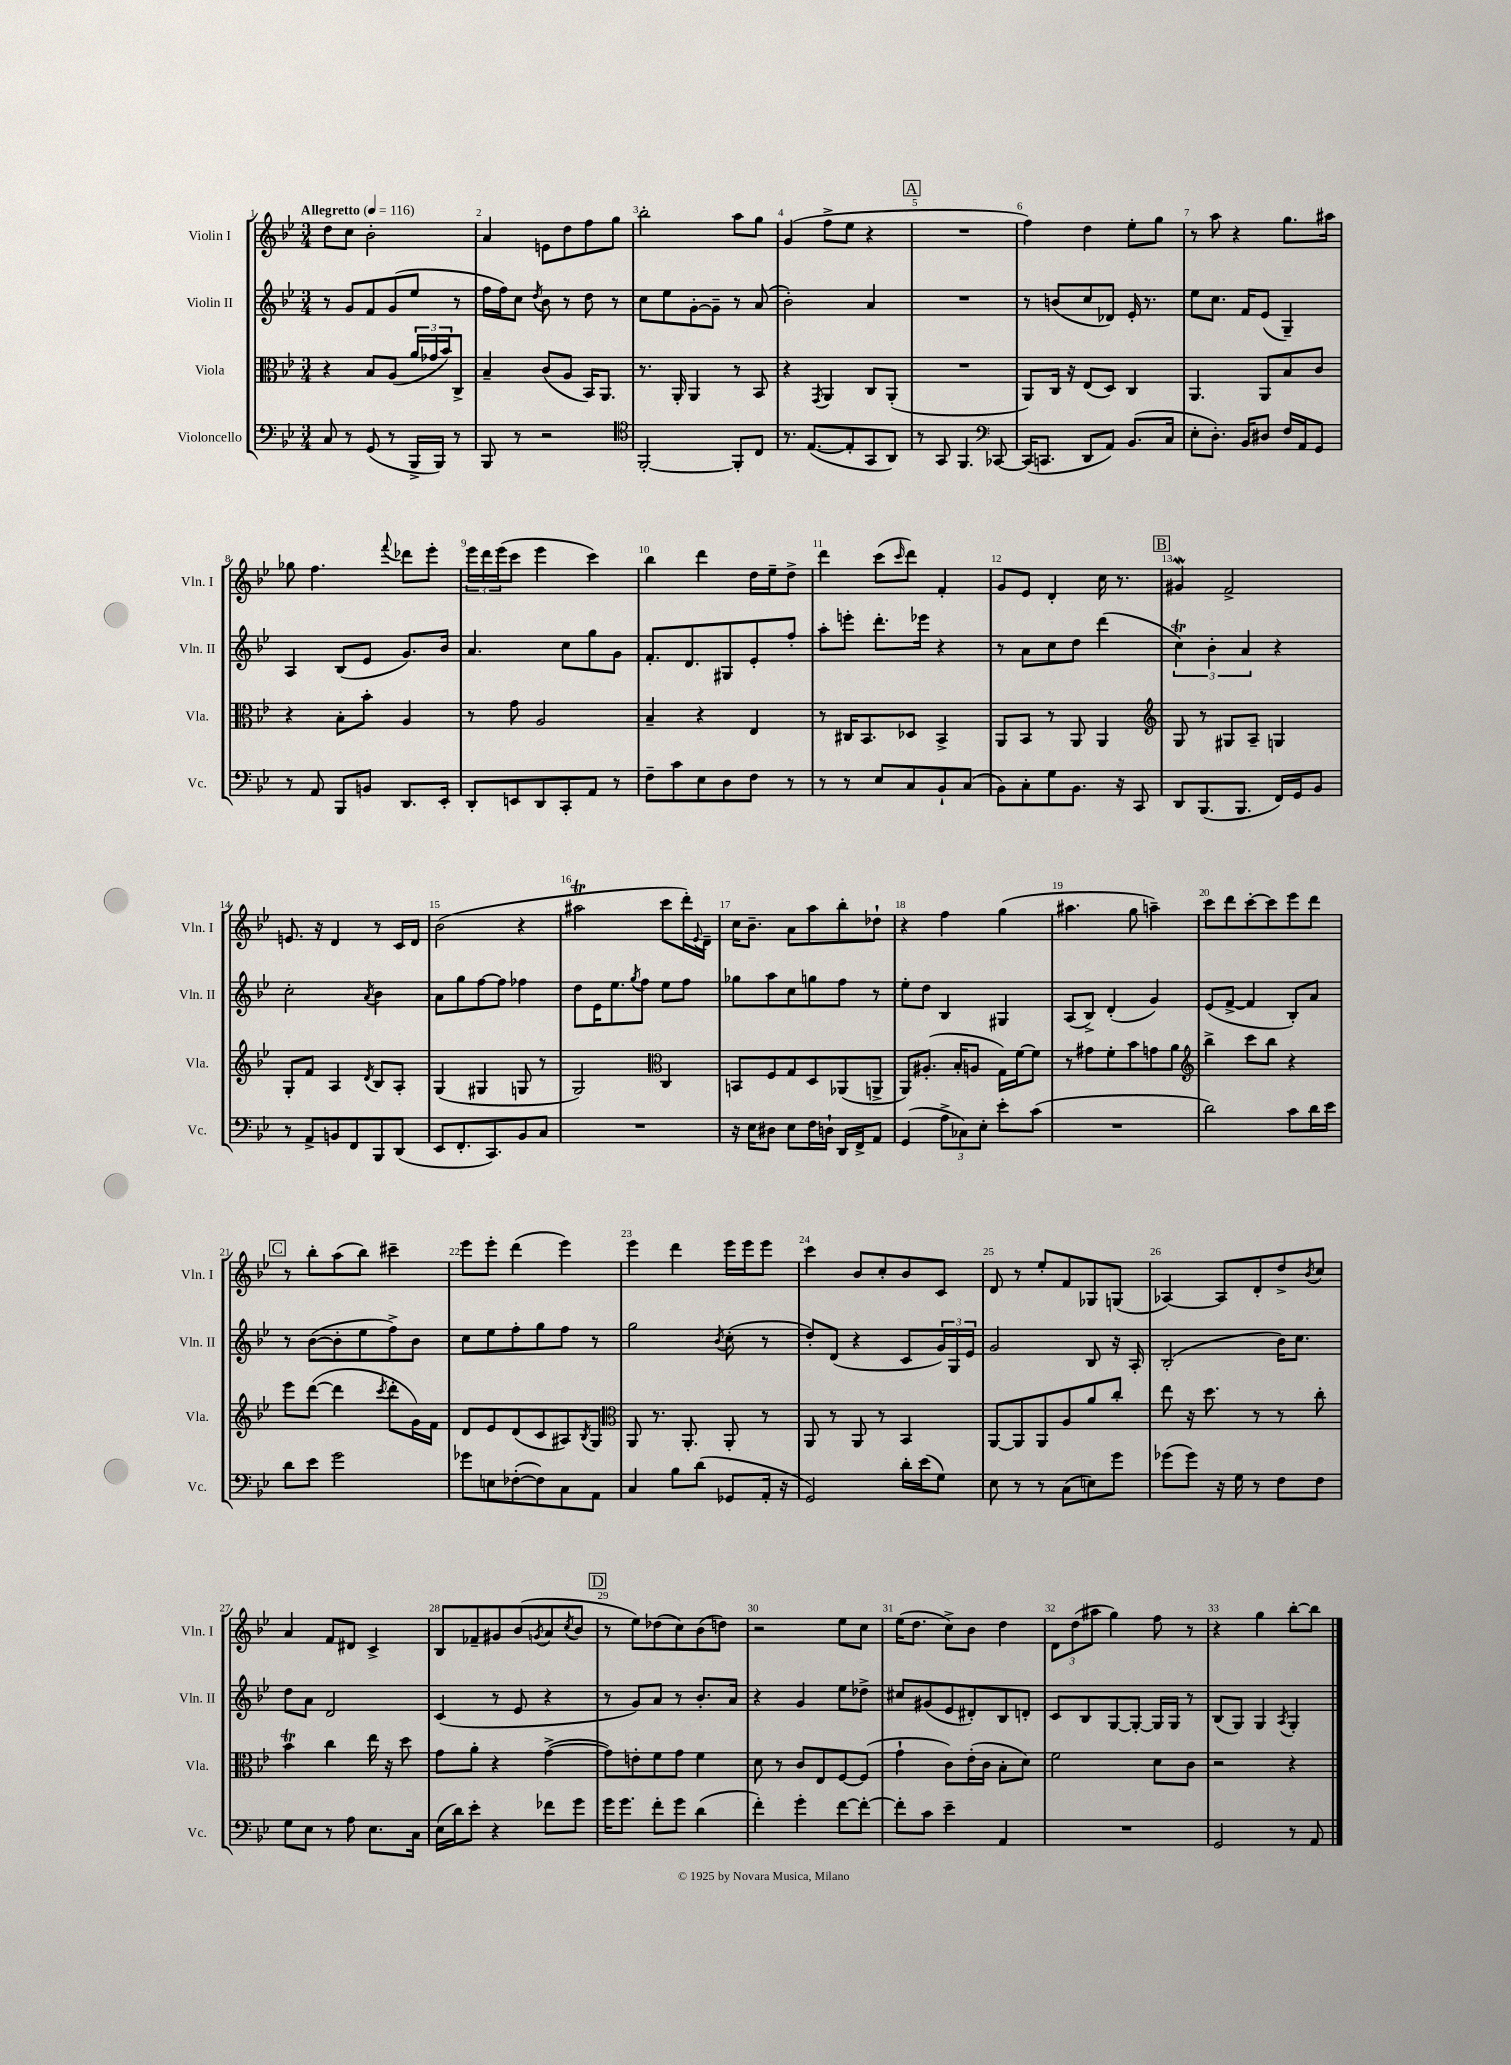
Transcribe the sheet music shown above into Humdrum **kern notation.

**kern	**kern	**kern	**kern
*staff4	*staff3	*staff2	*staff1
*clefF4	*clefC3	*clefG2	*clefG2
*k[b-e-]	*k[b-e-]	*k[b-e-]	*k[b-e-]
*M3/4	*M3/4	*M3/4	*M3/4
*MM116	*MM116	*MM116	*MM116
8C	4r	8r	8dd
8r	.	8g	8cc
(8GG	8B-	8f	2b-'
8r	(8A	(8g	.
16BBB-^	24a	8ee-	.
.	24g-	.	.
16BBB-)	.	.	.
.	24b-)	.	.
8r	8C^	8r	.
=	=	=	=
8BBB-	4B-~	16ff	4a
.	.	16ff)	.
8r	.	8cc	.
.	.	8qdd	.
2r	(8c	8b-	8e
.	8A	8r	8dd
.	16BB-)	8dd	8ff
.	8.AA	.	.
.	.	8r	8gg
=	=	=	=
*clefC4	*	*	*
[2FF'	8.r	8cc	2bb-'
.	.	8ee-	.
.	16AA'	.	.
.	4AA	[8g'	.
.	.	8g~]	.
8FF']	8r	8r	8aa
8C	8BB-	(8a	8gg
=	=	=	=
8.r	4r	2b-')	(4g
([8.E-	.	.	.
.	8qGG	.	.
.	4AA	.	8ff^
8E-']	.	.	8ee-
8GG	8C	4a	4r
8AA)	(8AA'	.	.
=	=	=	=
8r	2.r	2.r	2.r
8GG	.	.	.
4.FF	.	.	.
*clefF4	*	*	*
[8CC-	.	.	.
=	=	=	=
(16CC-]	8AA)	8r	4ff)
8.CC	.	.	.
.	16C	(8b	.
.	16r	.	.
8DD	(8E-	8cc	4dd
8AA)	8D)	8d-)	.
(8.BB-	4C	16e-'	8ee-'
.	.	8.r	.
.	.	.	8gg
16C	.	.	.
=	=	=	=
8E-'	4.AA	8ee-	8r
8.D')	.	8.cc	8aa
.	.	.	4r
16BB-	.	16f	.
8D#	8AA	(8e-	.
16F	8B-	4G~)	8.gg
16AA	.	.	.
8GG	8c	.	.
.	.	.	16aa#
=	=	=	=
8r	4r	4A	8gg-
8AA	.	.	4.ff
8BBB-	8B-'	(8B-	.
8BB	8b-'	8e-	.
.	.	.	8qqfff
8.DD	4A	8.g)	8ddd-
.	.	.	8eee-'
16EE-'	.	16b-	.
=	=	=	=
8DD'	8r	4.a	24eee-
.	.	.	24ddd
.	.	.	(24eee-
8EE	8g	.	8ccc
8DD	2A	.	4eee-
8CC'	.	8cc	.
8AA	.	8gg	4ccc)
8r	.	8g	.
=	=	=	=
8F~	4B-~	8.f'	4bb-
8c	.	.	.
.	.	8.d	.
8E-	4r	.	4ddd
8D	.	8G#	.
8F	4E-	8e-'	16dd
.	.	.	16ee-~
8r	.	8ff'	8dd^
=	=	=	=
8r	8r	8aa'	4ddd
8r	16C#	8eee'	.
.	8.BB-	.	.
8E-	.	8.ddd'	(8ccc
.	.	.	16qqccc
8C	8D-	.	8ddd)
.	.	16eee-	.
8BB-`	4BB-^	4r	4f'
(8C	.	.	.
=	=	=	=
8BB-)	8AA	8r	8g
8C'	8BB-	8a	8e-
8G	8r	8cc	4d'
8.BB-	8AA	8dd	.
.	4AA	(4ddd	16cc
16r	.	.	8.r
8CC	.	.	.
=	=	=	=
*	*clefG2	*	*
8DD	8G	6cc)	4g#
(8.BBB-	8r	.	.
.	.	6b-'	.
.	8G#	.	2f^
8.BBB-	.	.	.
.	.	6a	.
.	8A~	.	.
16FF)	4G	4r	.
16GG	.	.	.
8BB-	.	.	.
=	=	=	=
8r	8G'	2cc'	8.e
8AA^	8f	.	.
.	.	.	16r
8BB	4A	.	4d
8FF	.	.	.
.	8qd	8qa	.
8BBB-	8B-	4b-	8r
(8DD	8A'	.	16c
.	.	.	16d
=	=	=	=
8EE-	(4G	8a	(2b-
8.FF'	.	8gg	.
.	4G#	[8ff	.
8.CC)	.	.	.
.	.	8ff]	.
8BB-	8G	4ff-	4r
8C	8r	.	.
=	=	=	=
2.r	2G)	8dd	2aa#
.	.	16e-	.
.	.	8.ee-	.
.	.	8qgg	.
.	.	8ff	.
*	*clefC3	*	*
.	4C	8ee-	8ccc
.	.	8ff	16ddd')
.	.	.	8qqe-
.	.	.	16d~
=	=	=	=
16r	8BB	8gg-	16cc
16E-	.	.	8.b-~
8D#	8F	8aa	.
8E-	8G	8cc	8a
16F	8D	8gg	8aa
16D`	.	.	.
16DD	(8AA-	8ff	8bb-'
16FF^	.	.	.
8AA	8AA^	8r	8dd-`
=	=	=	=
(4GG	8AA)	8ee-'	4r
.	(8.A#'	8dd	.
12A^	.	4B-	4ff
.	16B-'	.	.
12C-)	.	.	.
.	8A	.	.
12E-'	.	.	.
8e-'	16G)	4G#	(4gg
.	[16f	.	.
(8c	8f]	.	.
=	=	=	=
2.r	8r	(8A	4.aa#
.	8g#	8B-^)	.
.	8f'	(4d'	.
.	8b-	.	8gg
.	8g	4g)	4aa~)
.	8a	.	.
=	=	=	=
*	*clefG2	*	*
2d)	4bb-^	(8e-	8ccc
.	.	[8f^	8ddd
.	8ccc	4f]	[8ccc'
.	8bb-	.	8ccc]
8c	4r	8B-')	8eee-
16d	.	8a	8ddd
16e-	.	.	.
=	=	=	=
8d	8eee-	8r	8r
8e-	([8ddd	([8b-	8bb-'
2g	4ddd]	8b-']	(8aa
.	.	8ee-	8bb-)
.	8qccc	.	.
.	8ddd'	8ff^)	4ccc#~
.	16g)	8b-	.
.	16f	.	.
=	=	=	=
8g-	8d	8cc	8eee-
8E	8e-	8ee-	8eee-'
([8F-'	(8d	8ff'	(4ddd
8F-])	8c	8gg	.
8C	8A#)	8ff	4eee-)
.	8qB-	.	.
8AA	8G	8r	.
=	=	=	=
*	*clefC3	*	*
4C	8AA	2gg	4eee-
.	8.r	.	.
8B-	.	.	4ddd
.	8.AA'	.	.
(8d	.	.	.
.	.	8qb-	.
8GG-	8AA'	(8cc'	16eee-
.	.	.	16eee-
16AA'	8r	8r	8eee-
16r	.	.	.
=	=	=	=
2GG)	8AA	8dd')	4ccc
.	8r	(8d	.
.	8AA	4r	8b-
.	8r	.	8cc'
16d'	4BB-	8c	8b-
(16e-	.	.	.
8G)	.	24g)	8c
.	.	24G	.
.	.	24e-	.
=	=	=	=
8E-	[8AA	2g	8d
8r	8AA]	.	8r
8r	8AA	.	8ee-'
(8C	8A	.	8f
8E)	8a	8B-	8G-
8g	8cc'	16r	(8G
.	.	16A'	.
=	=	=	=
(8g-	8ee-	(2B-'	[4A-)
8g-)	16r	.	.
.	8.dd	.	.
16r	.	.	8A-]
16G	.	.	.
8r	8r	.	8d'
8F	8r	16b-)	8dd^
.	.	8.cc	.
.	.	.	8qb-
8F	8cc'	.	8cc
=	=	=	=
8G	4b-	8dd	4a
8E-	.	8a	.
8r	4cc	2d	8f
8A	.	.	8d#
8.E-	16ee-	.	4c^
.	16r	.	.
.	8dd	.	.
16C	.	.	.
=	=	=	=
(16E-	8g	(4c	8B-
16d)	.	.	.
8e-'	8a'	.	8f-~
4r	4r	8r	8g#
.	.	8e-	(8b-
.	.	.	8qg
8f-	([4g^	4r	8a
.	.	.	8qcc
8g	.	.	8b-
=	=	=	=
16g	8g])	8r	8r
8.g	.	.	.
.	8e'	8g)	8ee-)
8f'	8f	8a	(8dd-
8g	8g	8r	8cc)
(4d	4f	8.b-'	(8b-
.	.	.	8dd)
.	.	16a	.
=	=	=	=
4f')	8d	4r	2r
.	8r	.	.
4g'	8c	4g	.
.	8E-	.	.
[8f	[8F	8ee-	8ee-
8f'_	(8F]	8dd-^	8cc
=	=	=	=
8f']	4g`	8cc#	(16ee-
.	.	.	8.dd
8c	.	(8g#	.
4e-~	8c)	8e-	8cc^)
.	(16e-'	8d#')	8b-
.	16c	.	.
4AA	8B-'	8B-	4dd
.	8d)	8d'	.
=	=	=	=
2.r	2f	8c	12d
.	.	.	(12dd
.	.	8B-	.
.	.	.	12aa#
.	.	[8G	4gg)
.	.	8G'_	.
.	8d	16G]	8ff
.	.	16G	.
.	8c	8r	8r
=	=	=	=
2GG	2r	(8B-	4r
.	.	8G)	.
.	.	4G	4gg
.	.	8qA	.
8r	4r	4G'	[8bb-'
8AA	.	.	8bb-]
==	==	==	==
*-	*-	*-	*-
